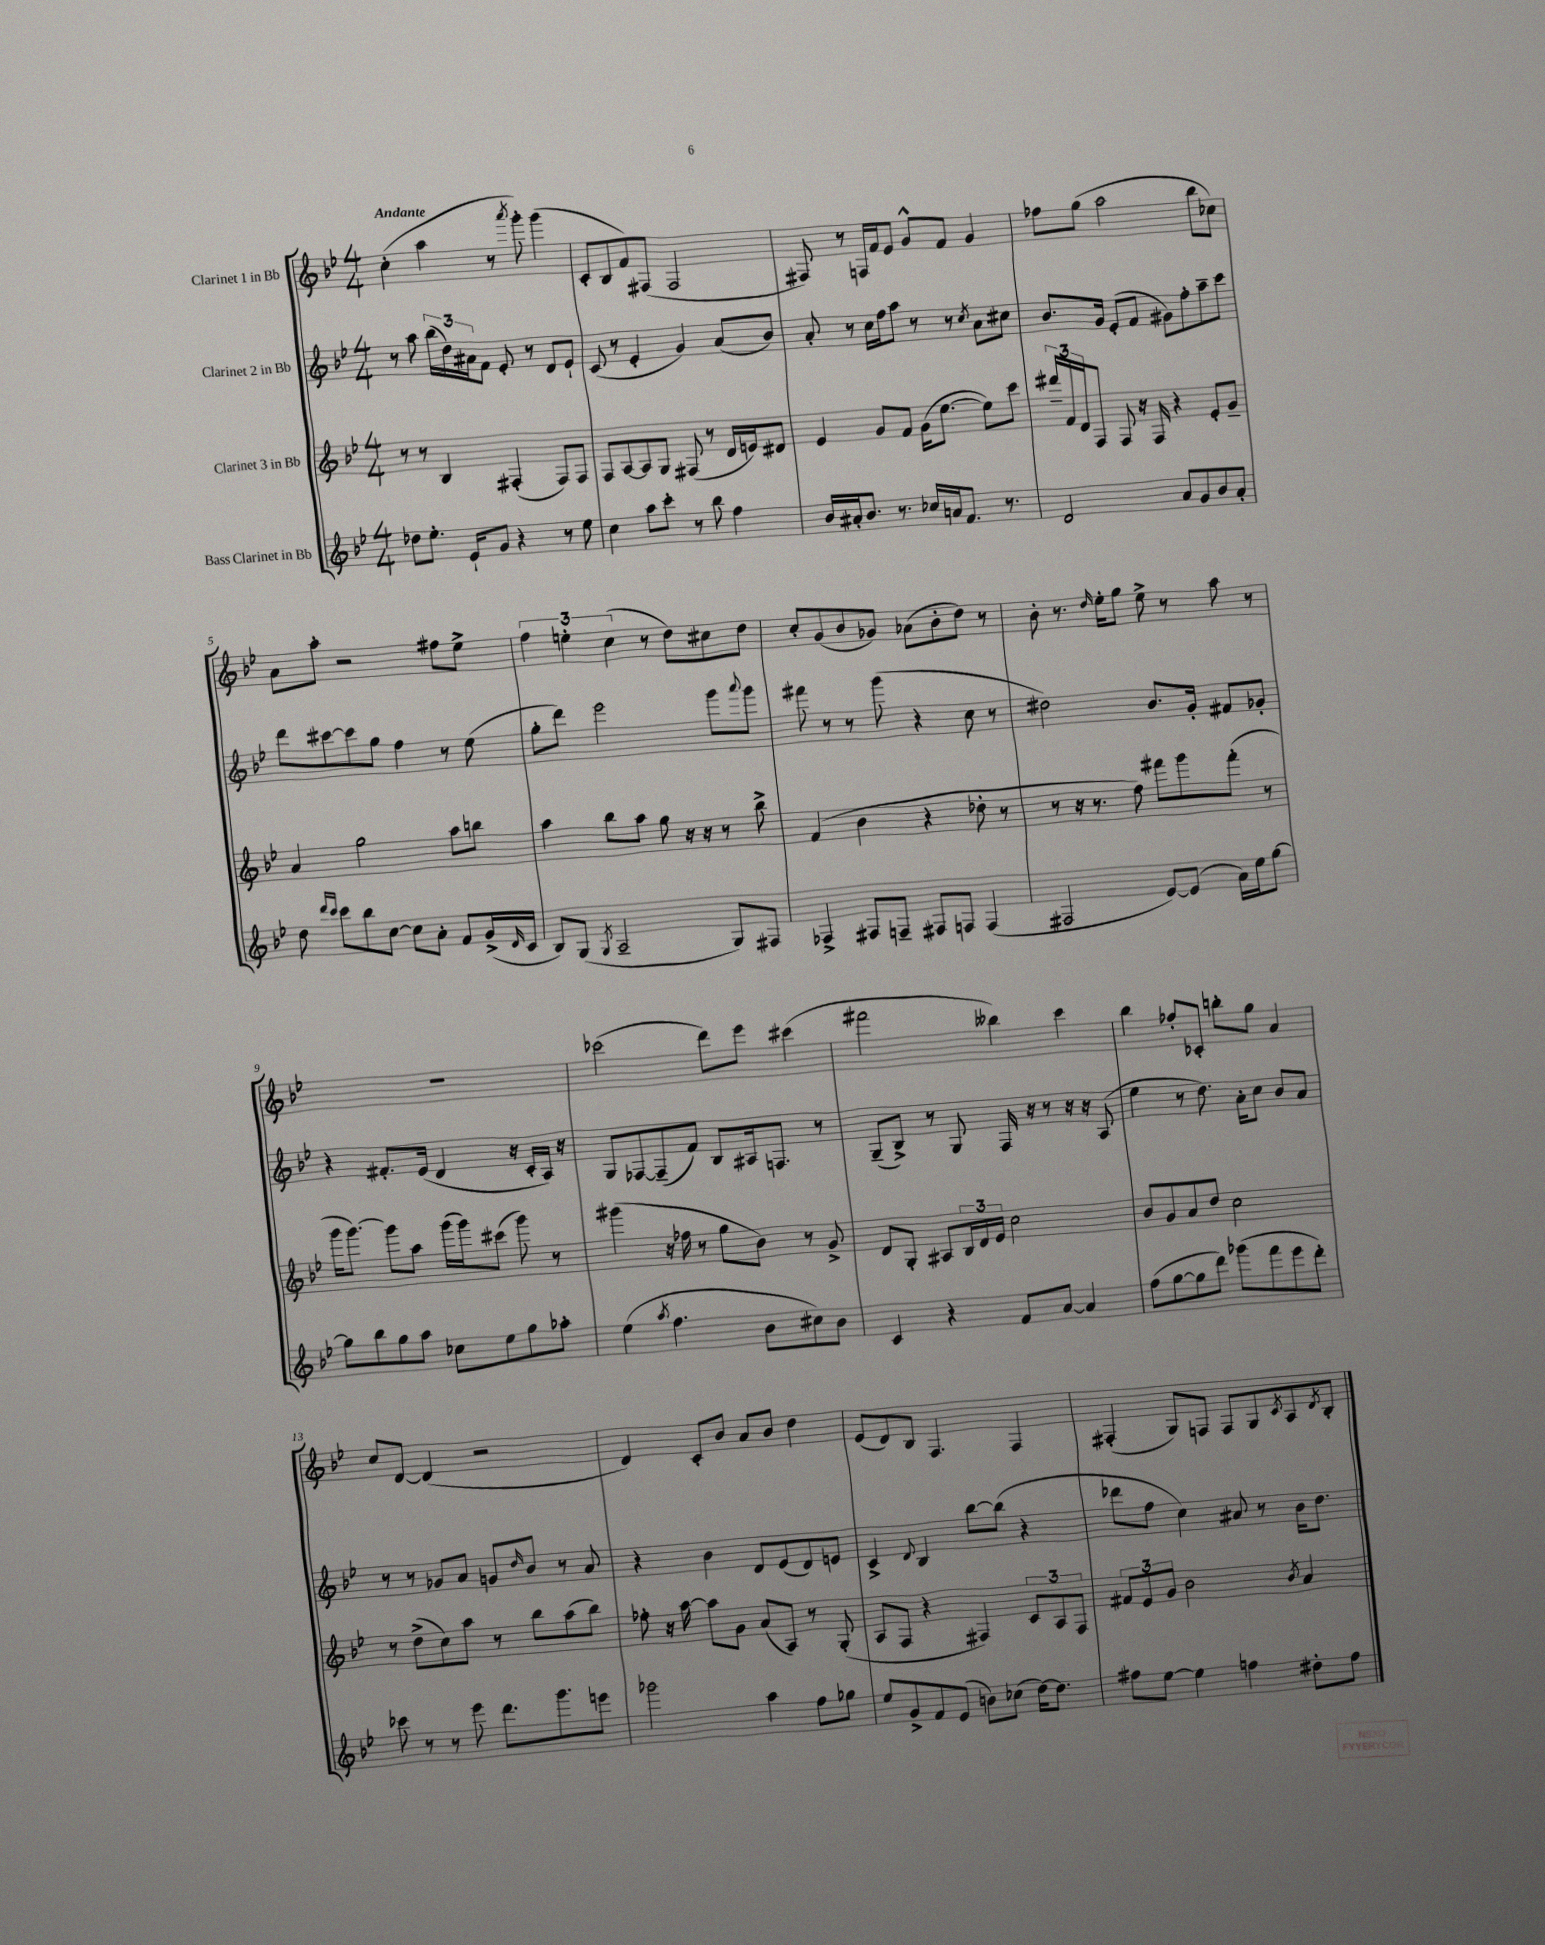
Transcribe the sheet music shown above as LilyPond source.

<<
\new StaffGroup <<
\new Staff = "s0" \with { instrumentName = "Clarinet 1 in Bb" } {
    \clef treble \key bes \major \numericTimeSignature \time 4/4 \tempo "Andante"
    c''4-.( a''4 r8 \acciaccatura { a'''8 } g'''8-.) g'''4( |
    c'8-. bes8 f'8) fis8( fis2 |
    fis8) r8 f16 f'16 ees'8 g'8-^ f'8 g'4 |
    fes''8 g''8( a''2 bes''8 ces''8) |
    a'8 a''8-. r2 fis''8 ees''8-> |
    \tuplet 3/2 { f''4 e''4-. c''4( } r8 d''8) cis''8 d''8 |
    c''8-. g'8( bes'8 ges'8) aes'8( bes'8-. d''8) r8 |
    bes'8-. r8. \grace { d''16 } ees''16-. g''8 ees''8-> r8 a''8 r8 |
    R1 |
    ces'''2( d'''8) ees'''8 cis'''4( |
    fis'''2 beses''4) c'''4 |
    bes''4 fes''8-. ces'8-. b''8-. g''8 a'4 |
    c''8 d'8~ d'4( r2 |
    d'4) c'8-. bes'8 a'8 bes'8 d''4 |
    ees'8( d'8) bes8 f4. f4 |
    fis4-.( g8) f8 f8 g8 \acciaccatura { c'8 } a8 \acciaccatura { d'8 } bes8-. \bar "|." |
}
\new Staff = "s1" \with { instrumentName = "Clarinet 2 in Bb" } {
    \clef treble \key bes \major \numericTimeSignature \time 4/4
    r8 a''8 \tuplet 3/2 { bes''16( d''16) ais'16 } f'8 ees'8-. r8 d'8 ees'8-! |
    c'8( r8 ees'4-. g'4) a'8( bes'8) |
    a'8-. r8 c''16 f''16 a''8 r8 r8 \acciaccatura { c''8 } a'8 cis''8 |
    bes'8. g'16 ees'8-.( f'8 gis'8) f''8-. a''8-- c'''8 |
    d'''8 cis'''8~ cis'''8 g''8 f''4 r8 ees''8( |
    g''8-. d'''8) ees'''2 g'''8 \appoggiatura { a'''8 } g'''8 |
    fis'''8 r8 r8 g'''8( r4 c''8 r8 |
    dis''2) bes'8. g'16-. fis'8 ges'8-. |
    r4 fis'8.-. ees'16( d'4 r16 c'16-. a16) r16 |
    g8 fes8~ fes8--( f'8) bes8 ais16 f8. r8 |
    g8--( bes8->) r8 g8 f16 r16 r8 r16 r16 a8( |
    ees''4 r8 d''8.) a'16-. c''8 bes'8 a'8 |
    r8 r8 ges'8 a'8 g'8 \grace { d''16 } bes'8 r8 a'8 |
    r4 bes'4 d'8 ees'8( d'8) e'8 |
    c'4-> \appoggiatura { d'8 } bes4 bes''8~ bes''8( r4 |
    des'''8 f''8 c''4) ais'8 r8 bes'16 d''8. \bar "|." |
}
\new Staff = "s2" \with { instrumentName = "Clarinet 3 in Bb" } {
    \clef treble \key bes \major \numericTimeSignature \time 4/4
    r8 r8 bes4 fis4-.( fis8) fis8 |
    f8 a8~ a8 g8 fis8( r8 d'16 e'16) dis'8 |
    ees'4 g'8 f'8 g'16( ees''8.~ ees''8) c'''8 |
    \tuplet 3/2 { dis'''16-- f'16 d'16 } f8 f8 r16 f16 r4 ees'8-. g'8-- |
    a'4 g''2 a''8 b''8 |
    a''4 bes''8 a''8 g''8 r16 r16 r8 bes''8-> |
    f'4( bes'4 r4 des''8-. r8 |
    r8 r16 r8. f''8) fis'''8 g'''8 fis'''8-.( r8 |
    g'''16 g'''8.~) g'''8 a''8 g'''16( g'''16) cis'''8( g'''8) r8 |
    gis'''4( r16 fes''16 r8 g''8 bes'8) r8 g'8-> |
    d'8 g8-. ais8 \tuplet 3/2 { bes16 d'16 ees'16 } c''2 |
    bes'8 g'8 a'8 d''8 c''2 |
    r8 d''8->( c''8) a''8 r8 bes''8 a''8( bes''8) |
    fes''8-. r16 a''16~ a''8 g'8 a'8( a8) r8 g8-.( |
    a8 f8 r4 fis4) \tuplet 3/2 { c'8 a8 fis8 } |
    \tuplet 3/2 { fis'8 ees'8 g'8 } bes'2 \acciaccatura { bes'8 } a'4 \bar "|." |
}
\new Staff = "s3" \with { instrumentName = "Bass Clarinet in Bb" } {
    \clef treble \key bes \major \numericTimeSignature \time 4/4
    des''8 ees''8.-. ees'16-! g'8 r4 r8 ees''8 |
    c''4 a''8 c'''8-. r8 bes''8 f''4 |
    bes'16 ais'16-. bes'8. r8. ces''16 a'16 f'8. r8. |
    d'2 a'8 g'8 bes'8 a'8-. |
    d''8 \grace { d'''16 c'''16 } c'''8 bes''8 c''8~ c''8 a'8-. f'8 g'16->( \grace { d'16 } c'16 |
    bes8) g8( \acciaccatura { g8 } a2-- g8) fis8 |
    fes4-> fis8 f8-- fis8 f8 f4( |
    fis2 ees'8~) ees'8( a'16) ees''16 g''8~ |
    g''8 bes''8 g''8 a''8 ces''8 ees''8 g''8 aes''8-. |
    ees''4( \acciaccatura { a''8 } f''4. bes'8 cis''8) bes'8 |
    c'4 r4 f'8 a'8~ a'4 |
    f''8( g''8~ g''8 d'''8) ges'''8( f'''8 ees'''8 d'''8-.) |
    ces'''8 r8 r8 ees'''8 d'''8. g'''8. e'''8 |
    ges'''2 a''4 f''8 ges''8 |
    ees''8 g'8-> f'8 ees'8( b'8) ces''8( d''16~) d''8. |
    fis''8 ees''8~ ees''4 f''4 dis''8-. f''8 \bar "|." |
}
>>
>>
